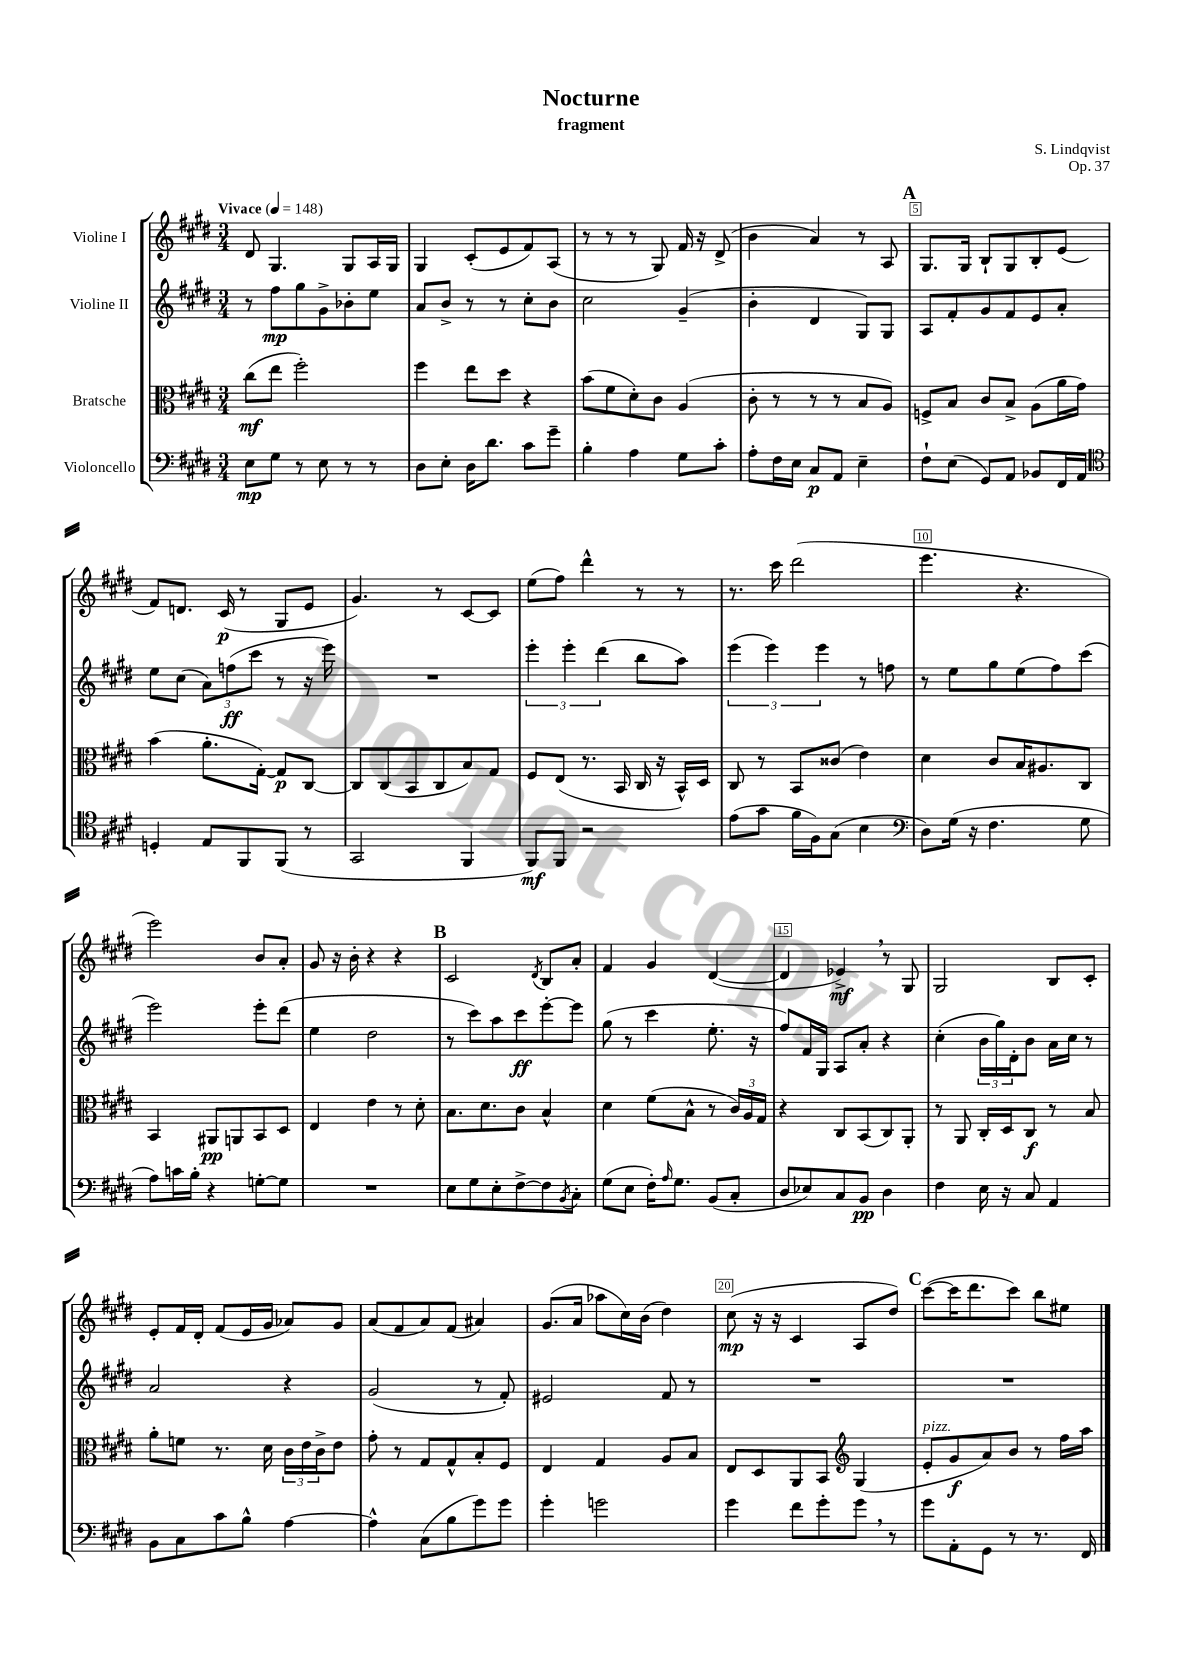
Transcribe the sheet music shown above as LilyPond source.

\header { title = "Nocturne" composer = "S. Lindqvist" subtitle = "fragment" opus = "Op. 37" }
<<
\new StaffGroup <<
\new Staff = "s0" \with { instrumentName = "Violine I" } {
    \clef treble \key e \major \numericTimeSignature \time 3/4 \tempo "Vivace" 4 = 148
    dis'8 gis4. gis8 a16 gis16 |
    gis4 cis'8-.( e'8 fis'8) a8( |
    r8 r8 r8 gis8) fis'16 r16 dis'8->( |
    b'4 a'4) r8 a8 |
    \mark \markup { \bold "A" } gis8. gis16 b8-! gis8 b8-. e'8( |
    fis'8) d'8. cis'16\p( r8 gis8 e'8 |
    gis'4.) r8 cis'8~ cis'8 |
    e''8( fis''8) dis'''4-^ r8 r8 |
    r8. cis'''16 dis'''2( |
    e'''4. r4. |
    e'''2) b'8 a'8-. |
    gis'8 r16 b'16-. r4 r4 |
    \mark \markup { \bold "B" } cis'2 \acciaccatura { dis'8 } b8 a'8-. |
    fis'4 gis'4 dis'4~( |
    dis'4 ees'4->\mf) \breathe r8 gis8 |
    gis2 b8 cis'8-. |
    e'8-. fis'16 dis'16-. fis'8( e'16 gis'16 aes'8) gis'8 |
    a'8( fis'8 a'8) fis'8( ais'4) |
    gis'8.( a'16 aes''8 cis''16) b'16( dis''4) |
    cis''8\mp( r16 r16 cis'4 a8 dis''8) |
    \mark \markup { \bold "C" } cis'''8~( cis'''16 dis'''8. cis'''8) b''8 eis''8 \bar "|." |
}
\new Staff = "s1" \with { instrumentName = "Violine II" } {
    \clef treble \key e \major \numericTimeSignature \time 3/4
    r8 fis''8\mp gis''8 gis'8-> bes'8-. e''8 |
    a'8 b'8-> r8 r8 cis''8-. b'8 |
    cis''2 gis'4--( |
    b'4-. dis'4 gis8) gis8 |
    \mark \markup { \bold "A" } a8 fis'8-. gis'8 fis'8 e'8 a'8-. |
    e''8 cis''8( \tuplet 3/2 { a'8) f''8\ff( cis'''8 } r8 r16 e'''16) |
    R2. |
    \tuplet 3/2 { e'''4-. e'''4-. dis'''4( } b''8 a''8) |
    \tuplet 3/2 { e'''4( e'''4) e'''4 } r8 f''8 |
    r8 e''8 gis''8 e''8( fis''8) cis'''8( |
    e'''2) e'''8-. dis'''8( |
    e''4 dis''2 |
    \mark \markup { \bold "B" } r8 cis'''8) a''8 cis'''8\ff e'''8~-. e'''8 |
    gis''8( r8 cis'''4 e''8.-. r16 |
    fis''8) fis'16 gis16 a8 a'8-. r4 |
    cis''4-.( \tuplet 3/2 { b'16 gis''16) dis'16-. } b'8 a'16 cis''16 r8 |
    a'2 r4 |
    gis'2( r8 fis'8-.) |
    eis'2 fis'8 r8 |
    R2. |
    \mark \markup { \bold "C" } R2. \bar "|." |
}
\new Staff = "s2" \with { instrumentName = "Bratsche" } {
    \clef alto \key e \major \numericTimeSignature \time 3/4
    cis''8\mf( e''8 fis''2-.) |
    fis''4 e''8 dis''8 r4 |
    b'8( fis'8 dis'8-.) cis'8 a4( |
    cis'8-. r8 r8 r8 b8 a8) |
    \mark \markup { \bold "A" } f8-> b8 cis'8 b8-> a8( a'16 gis'16) |
    b'4( a'8.-. gis16~-.) gis8\p cis8~ |
    cis8 cis8( b,8 cis8 b8) gis8 |
    fis8 e8( r8. b,16 cis16 r16 b,16-^) dis16 |
    cis8 r8 b,8 cisis'8( e'4) |
    dis'4 cis'8 b16 ais8. cis8 |
    b,4 ais,8\pp a,8 b,8 dis8 |
    e4 e'4 r8 dis'8-. |
    \mark \markup { \bold "B" } b8. dis'8. cis'8 b4-^ |
    dis'4 fis'8( b8-^ r8 \tuplet 3/2 { cis'16) a16 gis16 } |
    r4 cis8 b,8( cis8) a,8-. |
    r8 a,8 cis16-. dis16 cis8\f r8 b8 |
    a'8-. f'8 r8. dis'16 \tuplet 3/2 { cis'16 e'16 cis'16-> } e'8 |
    gis'8-. r8 gis8 gis8-^ b8-. fis8 |
    e4 gis4 a8 b8 |
    e8 dis8 a,8 b,8 \clef treble gis4( |
    \mark \markup { \bold "C" } e'8-.^\markup { \italic "pizz." } gis'8\f a'8) b'8 r8 fis''16 a''16 \bar "|." |
}
\new Staff = "s3" \with { instrumentName = "Violoncello" } {
    \clef bass \key e \major \numericTimeSignature \time 3/4
    e8\mp gis8 r8 e8 r8 r8 |
    dis8 e8-. dis16 dis'8. cis'8 gis'8-- |
    b4-. a4 gis8 cis'8-. |
    a8-. fis16 e16 cis8\p a,8 e4-- |
    \mark \markup { \bold "A" } fis8-! e8( gis,8) a,8 bes,8 fis,16 a,16 |
    \clef tenor d4-. e8 fis,8 fis,8( r8 |
    gis,2 fis,4 |
    fis,8\mf) fis,8 r2 |
    e'8( gis'8 fis'16 fis16) gis8( b4 |
    \clef bass dis8) gis16( r16 fis4. gis8 |
    a8) c'16 b16-. r4 g8~-. g8 |
    R2. |
    \mark \markup { \bold "B" } e8 gis8 e8-. fis8~-> fis8 \acciaccatura { b,8 } cis8-. |
    gis8( e8 fis16-.) \grace { a16 } gis8. b,8( cis8-. |
    dis8 ees8) cis8 b,8\pp dis4 |
    fis4 e16 r16 cis8 a,4 |
    b,8 cis8 cis'8 b8-^ a4~ |
    a4-^ cis8( b8 gis'8) gis'8 |
    gis'4-. g'2 |
    gis'4 fis'8 gis'8-. gis'8 \breathe r8 |
    \mark \markup { \bold "C" } gis'8 a,8-. gis,8 r8 r8. fis,16 \bar "|." |
}
>>
>>
\layout { \context { \Score \override BarNumber.break-visibility = ##(#f #t #t) barNumberVisibility = #(every-nth-bar-number-visible 5) \override BarNumber.stencil = #(make-stencil-boxer 0.1 0.3 ly:text-interface::print) } }
